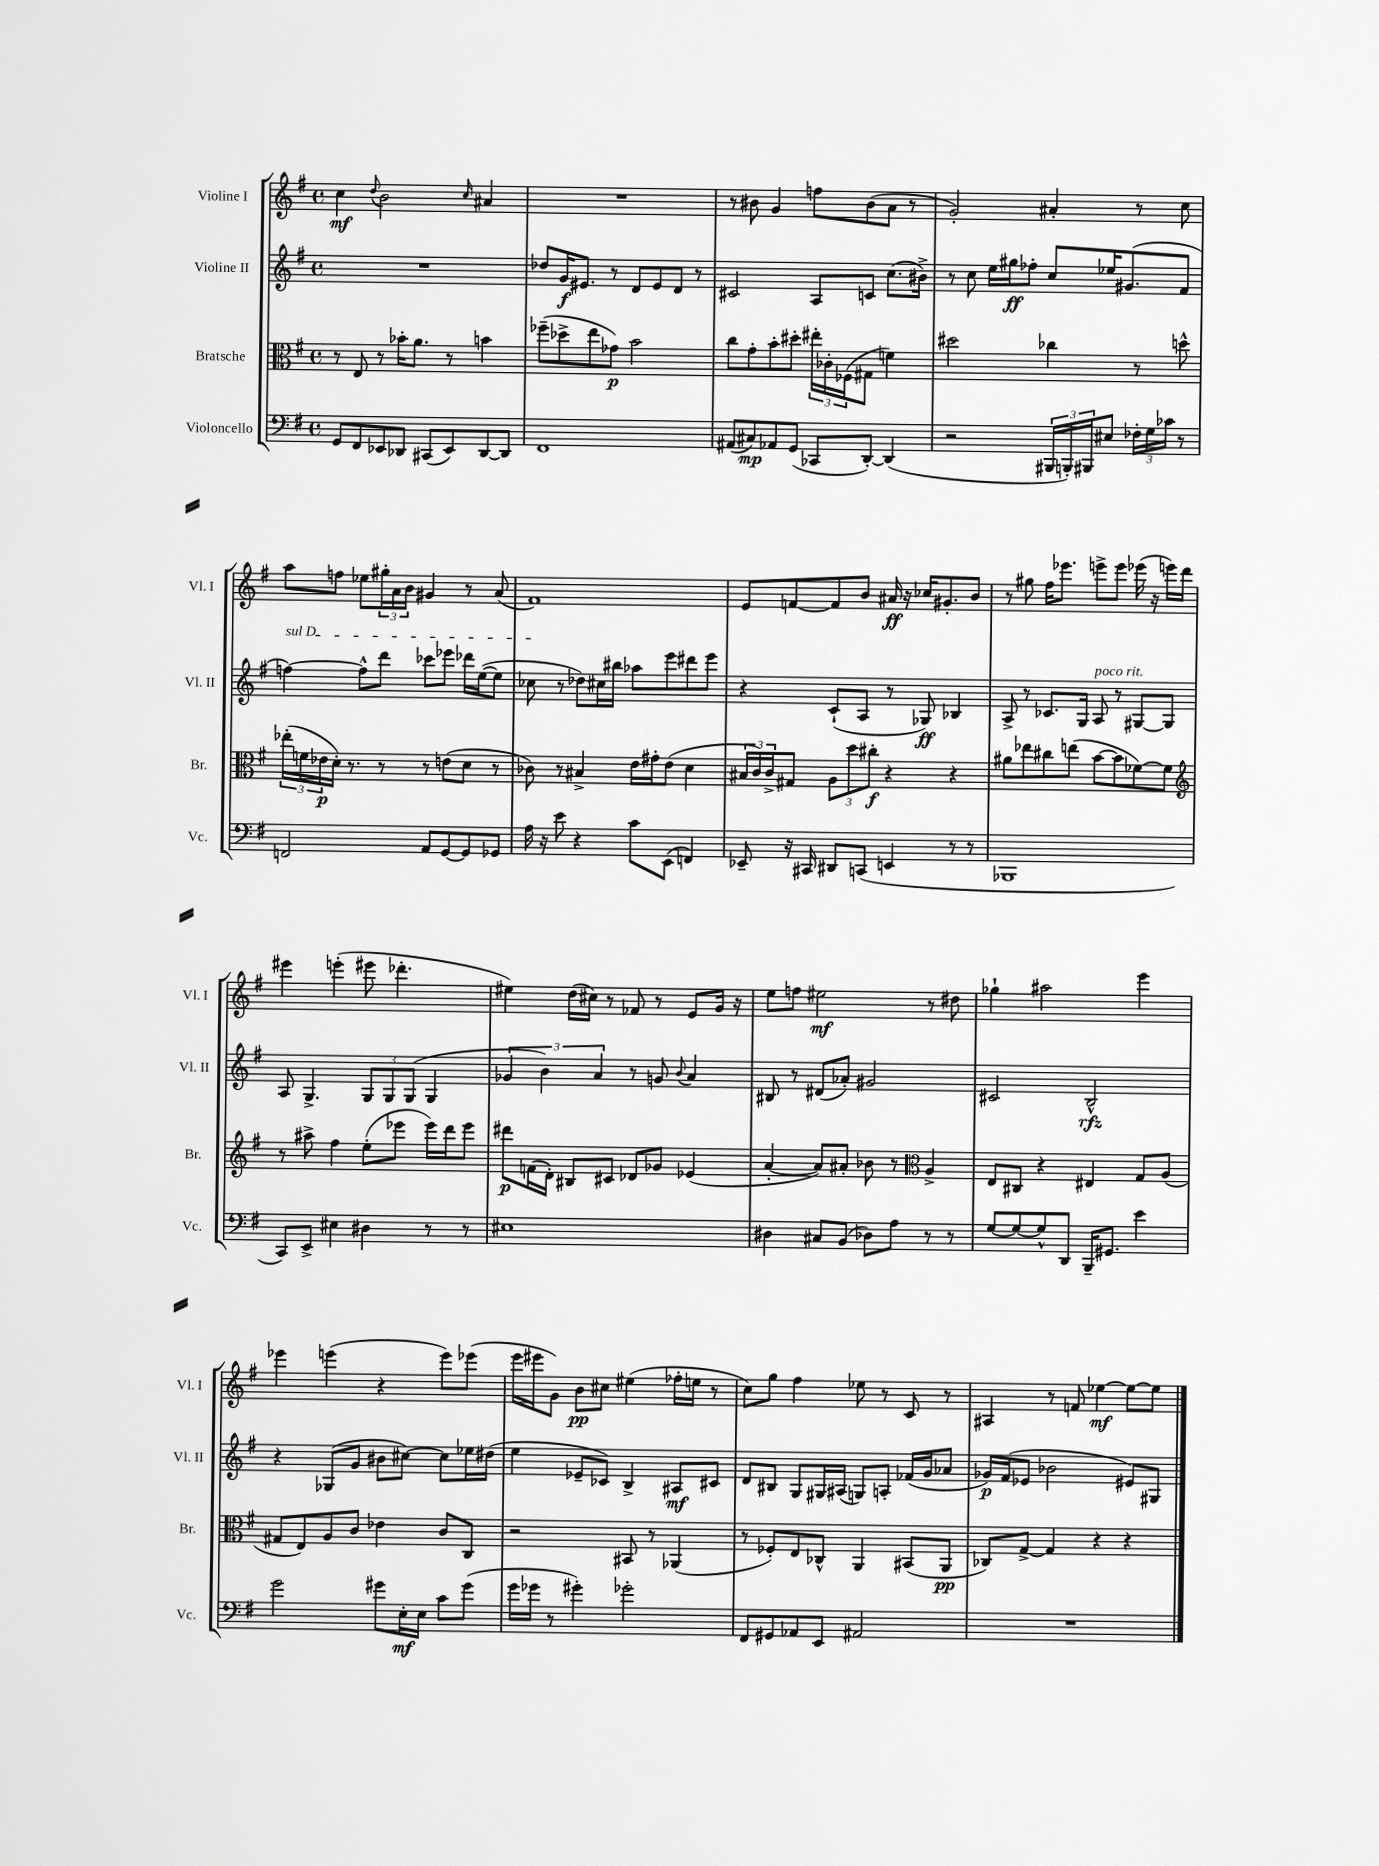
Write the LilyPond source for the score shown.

<<
\new StaffGroup <<
\new Staff = "s0" \with { instrumentName = "Violine I" shortInstrumentName = "Vl. I" } {
    \clef treble \key g \major \defaultTimeSignature \time 4/4
    c''4\mf \appoggiatura { d''8 } b'2 \grace { c''16 } ais'4 |
    R1 |
    r8 bis'8 g'4 f''8 bis'8( a'8 r8 |
    g'2-.) ais'4-. r8 c''8 |
    a''8 f''8 ees''8 \tuplet 3/2 { gis''16-. a'16 b'16 } gis'4 r8 a'8( |
    fis'1) |
    e'8 f'8~ f'8 b'8 ais'16\ff r16 ces''16 gis'8.-. b'8 |
    r8 gis''8 fis''16 ees'''8. e'''8-> e'''8 ees'''16( r16 e'''16) d'''16 |
    eis'''4 e'''4-.( eis'''8 des'''4.-. |
    eis''4) d''16( cis''16) r8 fes'8 r8 e'8 g'16 r16 |
    e''8 f''8 eis''2\mf r8 dis''8 |
    ges''4-! ais''2 e'''4 |
    ees'''4 e'''4( r4 e'''8) ees'''8( |
    e'''16 eis'''16 g'8) b'8\pp cis''8 eis''4( fes''16-. e''16 r8 |
    c''8) g''8 fis''4 ees''8 r8 c'8 r8 |
    ais4 r8 f'8 ees''4~\mf ees''8~ ees''8 \bar "|." |
}
\new Staff = "s1" \with { instrumentName = "Violine II" shortInstrumentName = "Vl. II" } {
    \clef treble \key g \major \defaultTimeSignature \time 4/4
    R1 |
    des''8 g'16\f eis'8. r8 d'8 eis'8 d'8 r8 |
    cis'2 a8 c'8 c''8.( bis'16->) |
    r8 c''8 e''16 gis''16\ff fes''8-. c''8 ees''16 gis'8.( fis'8 |
    \once \override TextSpanner.bound-details.left.text = \markup { \italic "sul D" } f''4~\startTextSpan) f''8-^ d'''8 ces'''8 ees'''8 des'''16 e''16~( e''8 |
    ces''8\stopTextSpan r8 des''8) cis''16 bis''16 aes''8 e'''8 dis'''8 e'''8 |
    r4 c'8-!( a8 r8 ges8\ff) bes4 |
    a8-> r8 ces'8. g16 a8^\markup { \italic "poco rit." } r8 gis8~ gis8 |
    a8 g4.-> \tuplet 3/2 { g8 g8 g8( } g4 |
    \tuplet 3/2 { ges'4 b'4) a'4 } r8 g'8 \appoggiatura { b'8 } a'4 |
    bis8 r8 dis'8( aes'8-.) gis'2 |
    cis'2 b2-^\rfz |
    r4 ges8( g'8 bis'8 cis''8~) cis''8 ees''16 dis''16( |
    e''4 ees'8-- ces'8) b4-> ais8\mf cis'8 |
    d'8 bis8 g8 gis16 ais16( g8) a8-. fes'16( g'16 aes'8 |
    ges'16\p) fis'16( ees'8 bes'2 eis'8) gis8 \bar "|." |
}
\new Staff = "s2" \with { instrumentName = "Bratsche" shortInstrumentName = "Br." } {
    \clef alto \key g \major \defaultTimeSignature \time 4/4
    r8 e8 r8 bes'16-. a'8. r8 b'4 |
    fes''8--( des''8-> e''8 ges'8\p) b'2 |
    c''8 g'8-. b'8-. dis''8-. \tuplet 3/2 { eis''16-. ces'16-. fes16( } gis8 f'4) |
    dis''2 ces''4 r8 d''8-^ |
    \tuplet 3/2 { ees''16-.( f'16 ees'16\p } d'16-.) r8. r8 r8 e'8( d'8 r8 |
    ces'8) r8 bis4-> e'16 gis'16-. e'8( d'4 |
    \tuplet 3/2 { bis16 c'16) c'16-> } gis8 \tuplet 3/2 { a8 d''8 cis''8-.\f } r4 r4 |
    ais'8 ees''8 cis''8 e''8( b'8~ b'8 fes'8~) fes'8 |
    \clef treble r8 ais''8-> fis''4 e''8-.( ees'''8 ees'''16) d'''16 ees'''8 |
    dis'''8\p f'16( d'16-.) bis8 cis'8 des'8 ges'8 ees'4( |
    a'4~-. a'8) ais'8-. bes'8 r8 \clef alto a4-> |
    e8 cis8 r4 eis4 g8 a8( |
    gis8 e8) a8 c'8 ees'4 c'8 c8 |
    r2 bis,8 r8 aes,4( |
    r8 fes8-.) e8 ces8-^ a,4 bis,8( a,8\pp |
    ces8) g8~-> g4 r4 r4 \bar "|." |
}
\new Staff = "s3" \with { instrumentName = "Violoncello" shortInstrumentName = "Vc." } {
    \clef bass \key g \major \defaultTimeSignature \time 4/4
    g,8 fis,8 ees,8 des,8 cis,8( ees,8) des,8~ des,8 |
    fis,1 |
    ais,8( cis8\mp) aes,8 g,8( ces,8 d,8~-.) d,4( |
    r2 \tuplet 3/2 { bis,,16 b,,16-.) bis,,16 } eis8 \tuplet 3/2 { fes16-. g16 ces'16 } r8 |
    f,2 a,8 g,8~ g,8 ges,8 |
    a16 r16 e'8 r4 c'8 e,8( f,4) |
    ees,8-- r16 cis,16 dis,8 c,8( e,4 r8 r8 |
    bes,,1 |
    c,8) e,8-> eis4 dis4 r8 r8 |
    eis1 |
    dis4 cis8 b,8( des8) a8 r8 r8 |
    g8~ g8~ g8-^ d,8 b,,16-- gis,8. e'4 |
    g'2 gis'8 e16-.\mf e16 c'8 gis'8( |
    g'16 ges'16 r8 gis'4-.) ges'2-. |
    fis,8 gis,8 aes,8 e,8 ais,2 |
    R1 \bar "|." |
}
>>
>>
\layout { \context { \Score \remove "Bar_number_engraver" } }
